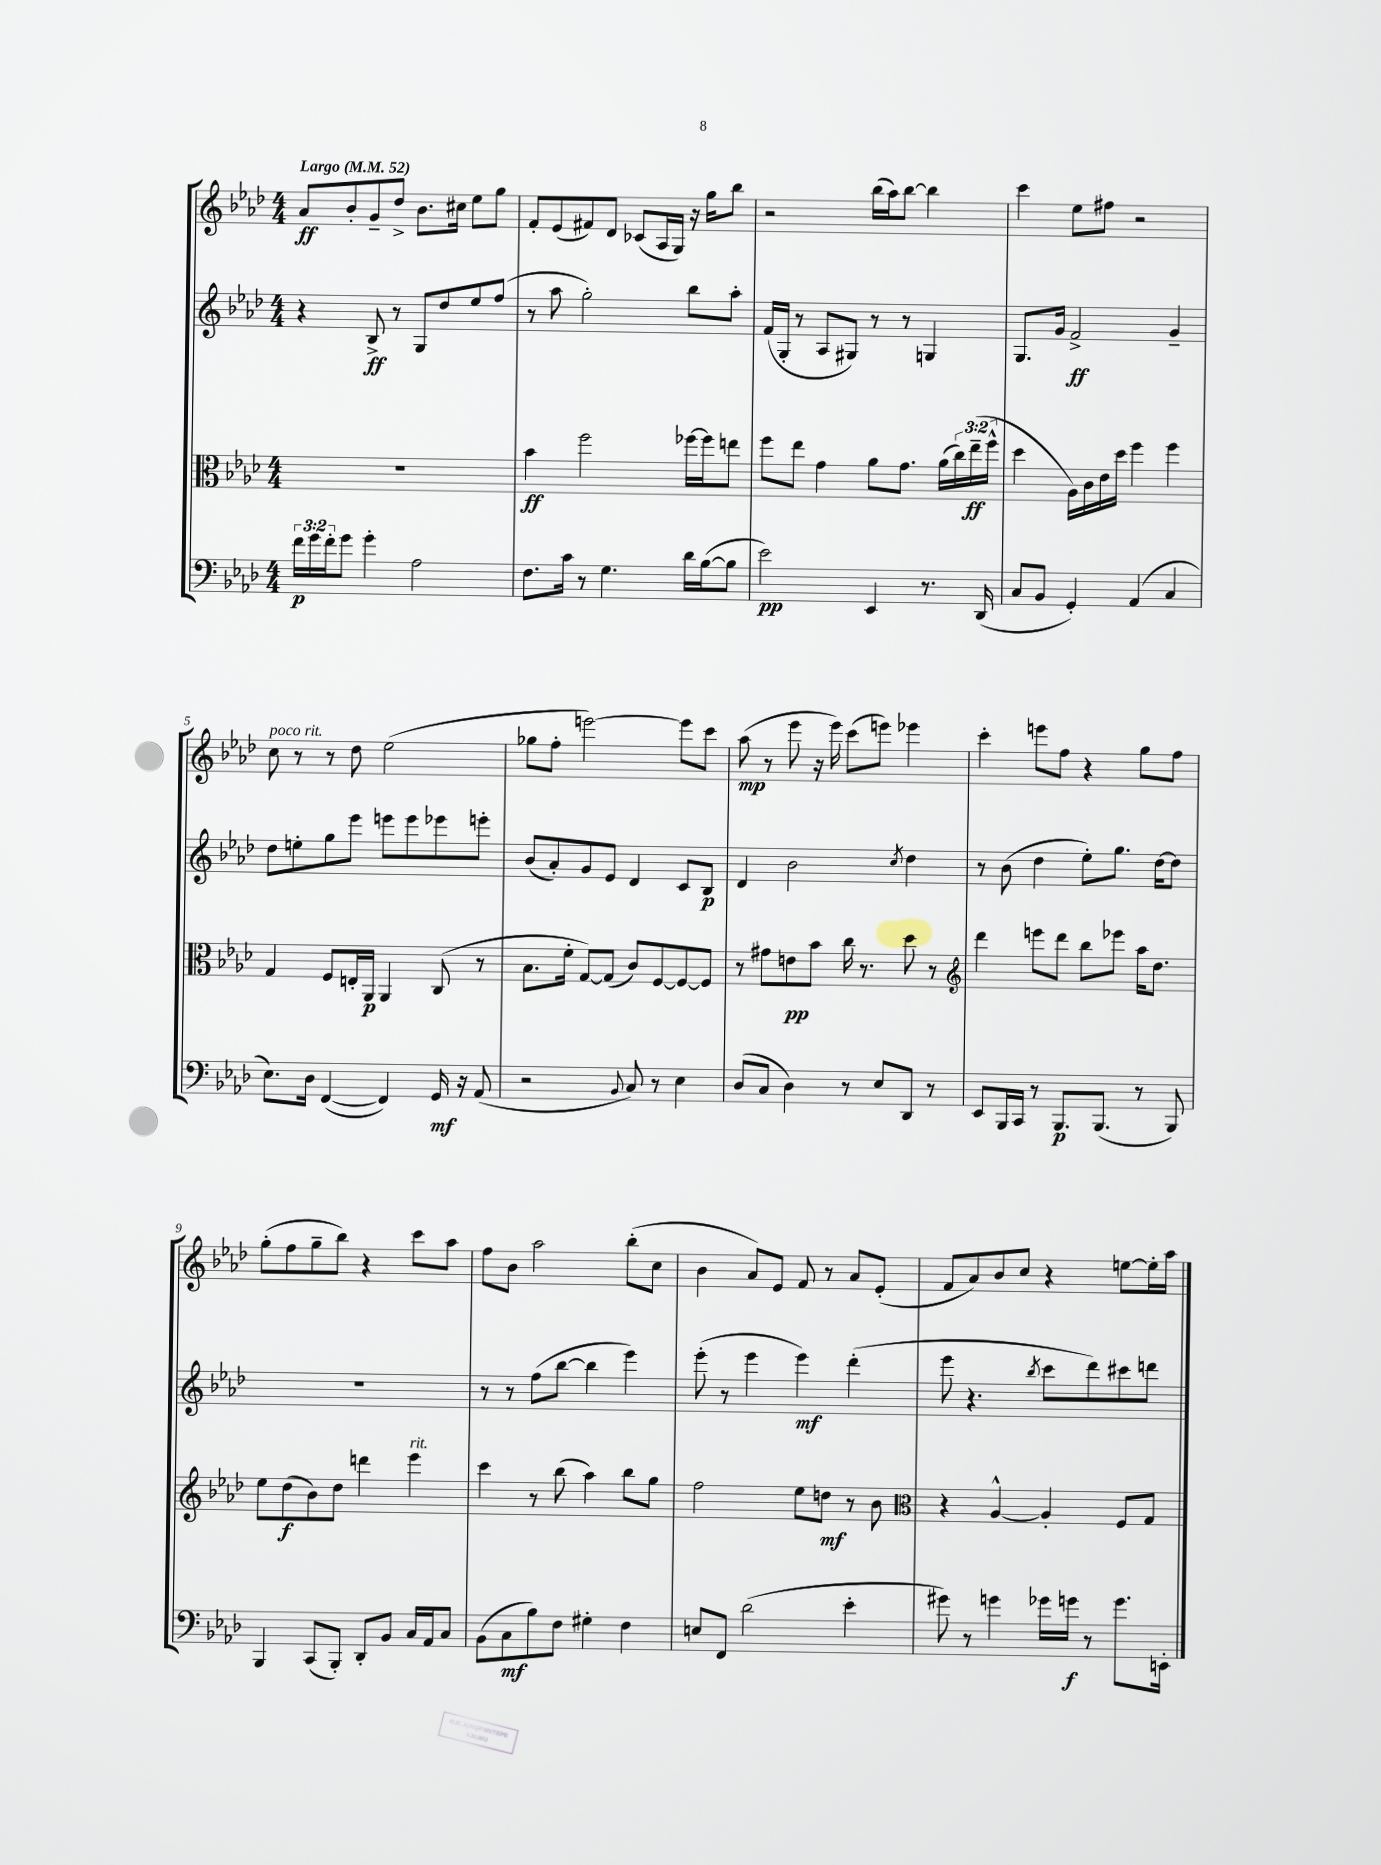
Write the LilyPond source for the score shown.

<<
\new StaffGroup <<
\new Staff = "s0" {
    \clef treble \key aes \major \numericTimeSignature \time 4/4 \tempo "Largo" 4 = 52
    aes'8\ff bes'8-. g'8-- des''8-> bes'8. cis''16 ees''8 g''8 |
    f'8-. ees'8( fis'8) des'8 ces'8( aes16 g16) r16 g''16 bes''8 |
    r2 bes''16( aes''16) bes''8~ bes''4 |
    c'''4 ees''8 fis''8 r2 |
    c''8^\markup { \italic "poco rit." } r8 r8 des''8 ees''2( |
    ges''8 f''8-. e'''2~) e'''8 c'''8 |
    aes''8\mp( r8 ees'''8 r16 ees'''16) c'''8( e'''8) ees'''4 |
    c'''4-. e'''8 f''8 r4 g''8 f''8 |
    g''8-.( f''8 g''8-- bes''8) r4 c'''8 aes''8 |
    f''8 bes'8 aes''2 bes''8-.( c''8 |
    bes'4 aes'8) ees'8 f'8 r8 aes'8 ees'8-.( |
    f'8 aes'8) bes'8 c''8 r4 e''8~ e''16-. aes''16 \bar "|." |
}
\new Staff = "s1" {
    \clef treble \key aes \major \numericTimeSignature \time 4/4
    r4 bes8->\ff r8 g8 des''8 ees''8 f''8( |
    r8 aes''8 g''2-.) bes''8 aes''8-. |
    f'16( g16-. r8 aes8 gis8) r8 r8 g4 |
    g8. g'16 f'2->\ff g'4-- |
    des''8 e''8-. g''8 ees'''8 e'''8 e'''8 ees'''8 e'''8-. |
    bes'8( aes'8-.) g'8 ees'8 des'4 c'8 bes8\p |
    des'4 bes'2 \acciaccatura { c''8 } des''4 |
    r8 bes'8( des''4 ees''8-.) g''8. des''16~ des''8 |
    R1 |
    r8 r8 f''8( bes''8~ bes''4 ees'''4) |
    ees'''8-.( r8 ees'''4 ees'''4\mf) des'''4-.( |
    ees'''8 r4. \acciaccatura { bes''8 } c'''8 des'''8) cis'''8 d'''8 \bar "|." |
}
\new Staff = "s2" {
    \clef alto \key aes \major \numericTimeSignature \time 4/4 \override Staff.TupletNumber.text = #tuplet-number::calc-fraction-text
    R1 |
    bes'4\ff f''2 fes''16~ fes''16 e''8 |
    f''8 ees''8 g'4 aes'8 g'8. aes'16( \tuplet 3/2 { c''16) ees''16--\ff( f''16-^ } |
    des''4 aes16) c'16 ees'16 des''16 f''4 f''4 |
    g4 f8 e16-. aes,16\p aes,4 c8( r8 |
    bes8. f'16-. g8~) g8( c'8) f8~ f8~ f8 |
    r8 gis'8 e'8\pp bes'8 c''16 r8. des''8 r8 |
    \clef treble des'''4 e'''8 des'''8 bes''8 ees'''8 aes''16 des''8. |
    ees''8 des''8\f( bes'8) des''8 d'''4 ees'''4^\markup { \italic "rit." } |
    c'''4 r8 bes''8( aes''4) bes''8 g''8 |
    f''2 ees''8 d''8\mf r8 bes'8 |
    \clef alto r4 aes4~-^ aes4-. f8 g8 \bar "|." |
}
\new Staff = "s3" {
    \clef bass \key aes \major \numericTimeSignature \time 4/4 \override Staff.TupletNumber.text = #tuplet-number::calc-fraction-text
    \tuplet 3/2 { f'16\p g'16 f'16-. } g'8 g'4-. aes2 |
    f8. c'16 r8 g4. des'16 bes16~( bes8 |
    ees'2\pp) ees,4 r8. des,16( |
    c8 bes,8 g,4-.) aes,4( c4 |
    ees8.) des16 f,4~( f,4) g,16\mf r16 aes,8( |
    r2 \appoggiatura { bes,8 } c8) r8 ees4 |
    des8( c8 des4) r8 ees8 des,8 r8 |
    ees,8 bes,,16 c,16 r8 bes,,8.\p bes,,8.( r8 bes,,8) |
    bes,,4 c,8( bes,,8-.) des,8-. bes,8 c16 aes,16 c8 |
    bes,8( c8\mf bes8) f8 gis4-. f4 |
    e8 f,8 des'2( ees'4-. |
    gis'8) r8 g'4 ges'16 g'16\f r8 g'8. e,16-. \bar "|." |
}
>>
>>
